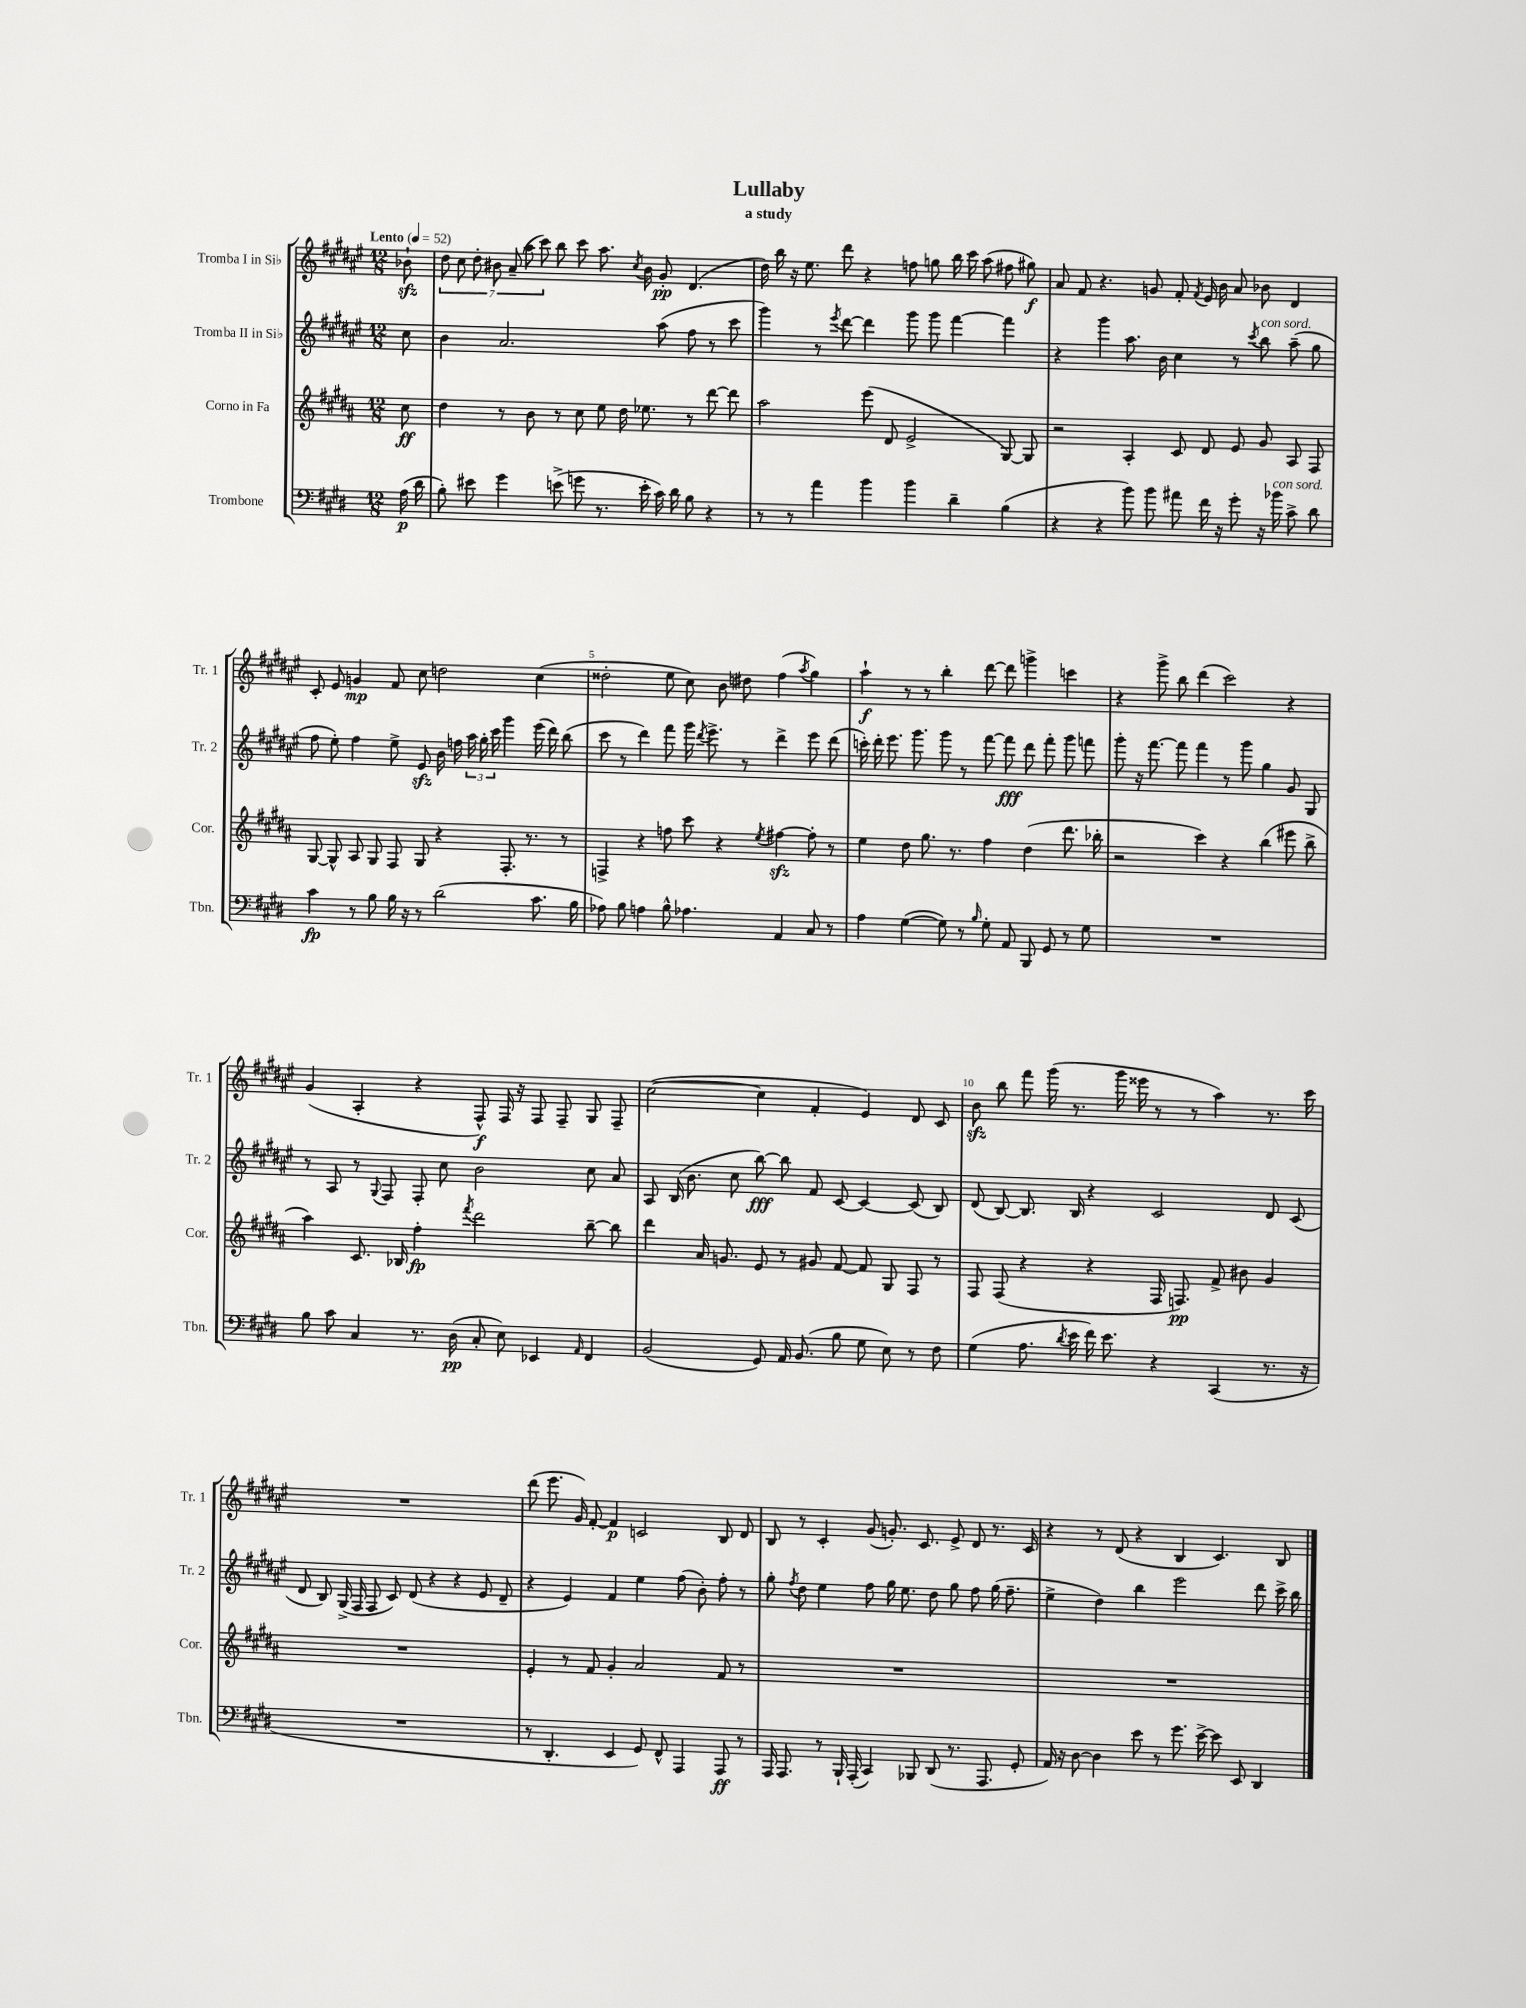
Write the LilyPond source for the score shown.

\header { title = "Lullaby" subtitle = "a study" }
<<
\new StaffGroup <<
\new Staff = "s0" \with { instrumentName = "Tromba I in Sib" shortInstrumentName = "Tr. 1" } {
    \clef treble \key fis \major \numericTimeSignature \time 12/8 \partial 8 \tempo "Lento" 4 = 52
    \autoBeamOff bes'8-!\sfz |
    \tuplet 7/4 { dis''8 cis''8 dis''8-. bis'8 ais'8--( ais''8 cis'''8) } b''8 cis'''8 ais''8. \acciaccatura { cis''8 } bis'16 gis'8-.\pp dis'4.( |
    dis''16) b''16 r16 eis''8. dis'''8 r4 f''8 g''8 b''16 cis'''16 ais''8( fis''8 gis''8\f) |
    ais'8 fis'8 r4. g'8 fis'8-. \acciaccatura { fis'8 } eis'16 b'16 ais'8 bes'8 dis'4 |
    cis'8-. eis'8 g'4\mp fis'8 cis''8 d''2 cis''4( |
    disis''2-. eis''8 cis''8) b'8 dis''8 fis''4( \acciaccatura { ais''8 } gis''4) |
    ais''4-!\f r8 r8 b''4-. dis'''8~ dis'''8 g'''4-> c'''4 |
    r4 gis'''8-> b''8 dis'''4( cis'''2) r4 |
    gis'4( ais4-. r4 fis8-^\f) fis16 r16 fis8 fis8-- gis8 fis8-- |
    cis''2~( cis''4 fis'4-. eis'4) dis'8 cis'8 |
    b'8\sfz b''8 fis'''8 gis'''16( r8. gis'''16 eisis'''16 r8 r8 ais''4) r8. cis'''16 |
    R1. |
    dis'''8( eis'''8. gis'16) fis'8~-. fis'4\p c'2 b8 dis'8 |
    b8 r8 cis'4-. gis'8( g'8.-.) cis'8. eis'8-> dis'8 r8. cis'16 |
    r4 r8 dis'8( r4 b4 cis'4.) b8 \bar "|." |
}
\new Staff = "s1" \with { instrumentName = "Tromba II in Sib" shortInstrumentName = "Tr. 2" } {
    \clef treble \key fis \major \numericTimeSignature \time 12/8 \partial 8
    \autoBeamOff cis''8 |
    b'4 ais'2. ais''8( fis''8 r8 cis'''8 |
    gis'''4) r8 \acciaccatura { eis'''8 } dis'''8~ dis'''4 gis'''8 gis'''8 fis'''4~ fis'''4 |
    r4 gis'''4 ais''8. b'16 cis''4 r8 \acciaccatura { cis'''8 } b''8^\markup { \italic "con sord." } ais''8--( gis''8 |
    fis''8 eis''8-.) fis''4 eis''8-> eis'8\sfz b'16 f''16 \tuplet 3/2 { ais''16 gis''16-. cis'''16 } gis'''4 eis'''16( dis'''16) b''8( |
    cis'''8 r8 dis'''4) fis'''8 gis'''16 \acciaccatura { dis'''8 } eis'''8.-> r8 dis'''4-> eis'''8 dis'''8( |
    c'''16-.) dis'''16-. eis'''8. gis'''8. gis'''8 r8 fis'''8~ fis'''8\fff dis'''8 fis'''8-. gis'''8 f'''8 |
    gis'''8-. r16 fis'''8.~ fis'''8 fis'''4 r8 gis'''8 gis''4 gis'8 gis8 |
    r8 ais8 r8 \appoggiatura { gis8 } fis8 fis8-. cis''8 b'2 cis''8 ais'8 |
    ais8 b16( b'8. cis''8 b''8~\fff) b''8 fis'8 cis'8~ cis'4~ cis'8( b8) |
    dis'8( b8~) b8. b16 r4 cis'2 dis'8 cis'8( |
    dis'8 b8) gis16->( fis16 fis8 cis'8) dis'8( r4 r4 eis'8 dis'8-- |
    r4 eis'4) fis'4 eis''4 fis''8( b'8-.) fis''8-. r8 |
    gis''8-. \acciaccatura { fis''8 } dis''8 eis''4 fis''8 gis''16 eis''8. dis''8 gis''8 fis''8 gis''16( fis''8.-- |
    eis''4-> dis''4) b''4 eis'''2 dis'''8 cis'''16-> b''16 \bar "|." |
}
\new Staff = "s2" \with { instrumentName = "Corno in Fa" shortInstrumentName = "Cor." } {
    \clef treble \key b \major \numericTimeSignature \time 12/8 \partial 8
    \autoBeamOff cis''8\ff |
    dis''4 r8 b'8 r8 cis''8 e''8 dis''16 ees''8. r8 dis'''8~ dis'''8 |
    ais''2 e'''8( dis'8 e'2-> gis8~) gis8 |
    r2 ais4-. cis'8 dis'8 e'8 gis'8 ais8 fis8 |
    gis8~ gis8-^ ais8 gis8 fis8 gis8 r4 fis8.-. r8. r8 |
    f4-> r4 f''8 cis'''8 r4 \acciaccatura { e''8 } fis''4~\sfz fis''8-. r8 |
    e''4 dis''8 gis''8. r8. fis''4 dis''4( dis'''8. bes''16-. |
    r2 cis'''4) r4 b''4( eis'''8 b''8-> |
    ais''4) cis'8. bes16 fis''4-.\fp \acciaccatura { fis'''8 } dis'''2 b''8~-- b''8 |
    dis'''4 ais'16 g'8. e'8 r8 gis'8 fis'8~ fis'8 gis8 fis8 r8 |
    fis8 fis8( r4 r4 fis16 f8.\pp) fis'8-> bis'8 gis'4 |
    R1. |
    e'4-. r8 fis'8 gis'4-. ais'2 fis'8 r8 |
    R1. |
    R1. \bar "|." |
}
\new Staff = "s3" \with { instrumentName = "Trombone" shortInstrumentName = "Tbn." } {
    \clef bass \key e \major \numericTimeSignature \time 12/8 \partial 8
    \autoBeamOff a16\p( dis'16 |
    b8-.) eis'8 gis'4 e'8->( g'8 r8. e'16-. cis'16) dis'16 b8 r4 |
    r8 r8 a'4 b'4 b'4 dis'4-- b4( |
    r4 r4 b'8) b'8 ais'8 fis'16 r16 gis'8-. r16 bes'16^\markup { \italic "con sord." } cis'8-> dis'8 |
    cis'4\fp r8 b8 b16 r16 r8 dis'2( cis'8. b16 |
    aes8) b8 a4 b8-^ aes4. a,4 cis8 r8 |
    a4 gis4~( gis8) r8 \grace { b16 } gis8-. a,8 b,,8 gis,8 r8 gis8 |
    R1. |
    b8 cis'8 cis4 r8. dis16\pp( cis8-. e8) ees,4 \grace { a,16 } fis,4 |
    b,2( gis,8) a,16 b,8.( b8 gis8 e8) r8 fis8 |
    gis4( a8. \acciaccatura { dis'8 } e'16 fis'16) e'8. r4 cis,4( r8. r16 |
    R1. |
    r8 dis,4.-. e,4 gis,8) fis,8-^ a,,4 a,,8\ff r8 |
    a,,16 a,,8. r8 b,,16-! a,,16-.( cis,4) bes,,8 dis,8( r8. a,,8. gis,8-. |
    a,16) r16 dis8~ dis4 e'8 r8 gis'8. e'16~-> e'8 e,8 dis,4 \bar "|." |
}
>>
>>
\layout { \context { \Score \override BarNumber.break-visibility = ##(#f #t #t) barNumberVisibility = #(every-nth-bar-number-visible 5) } }
